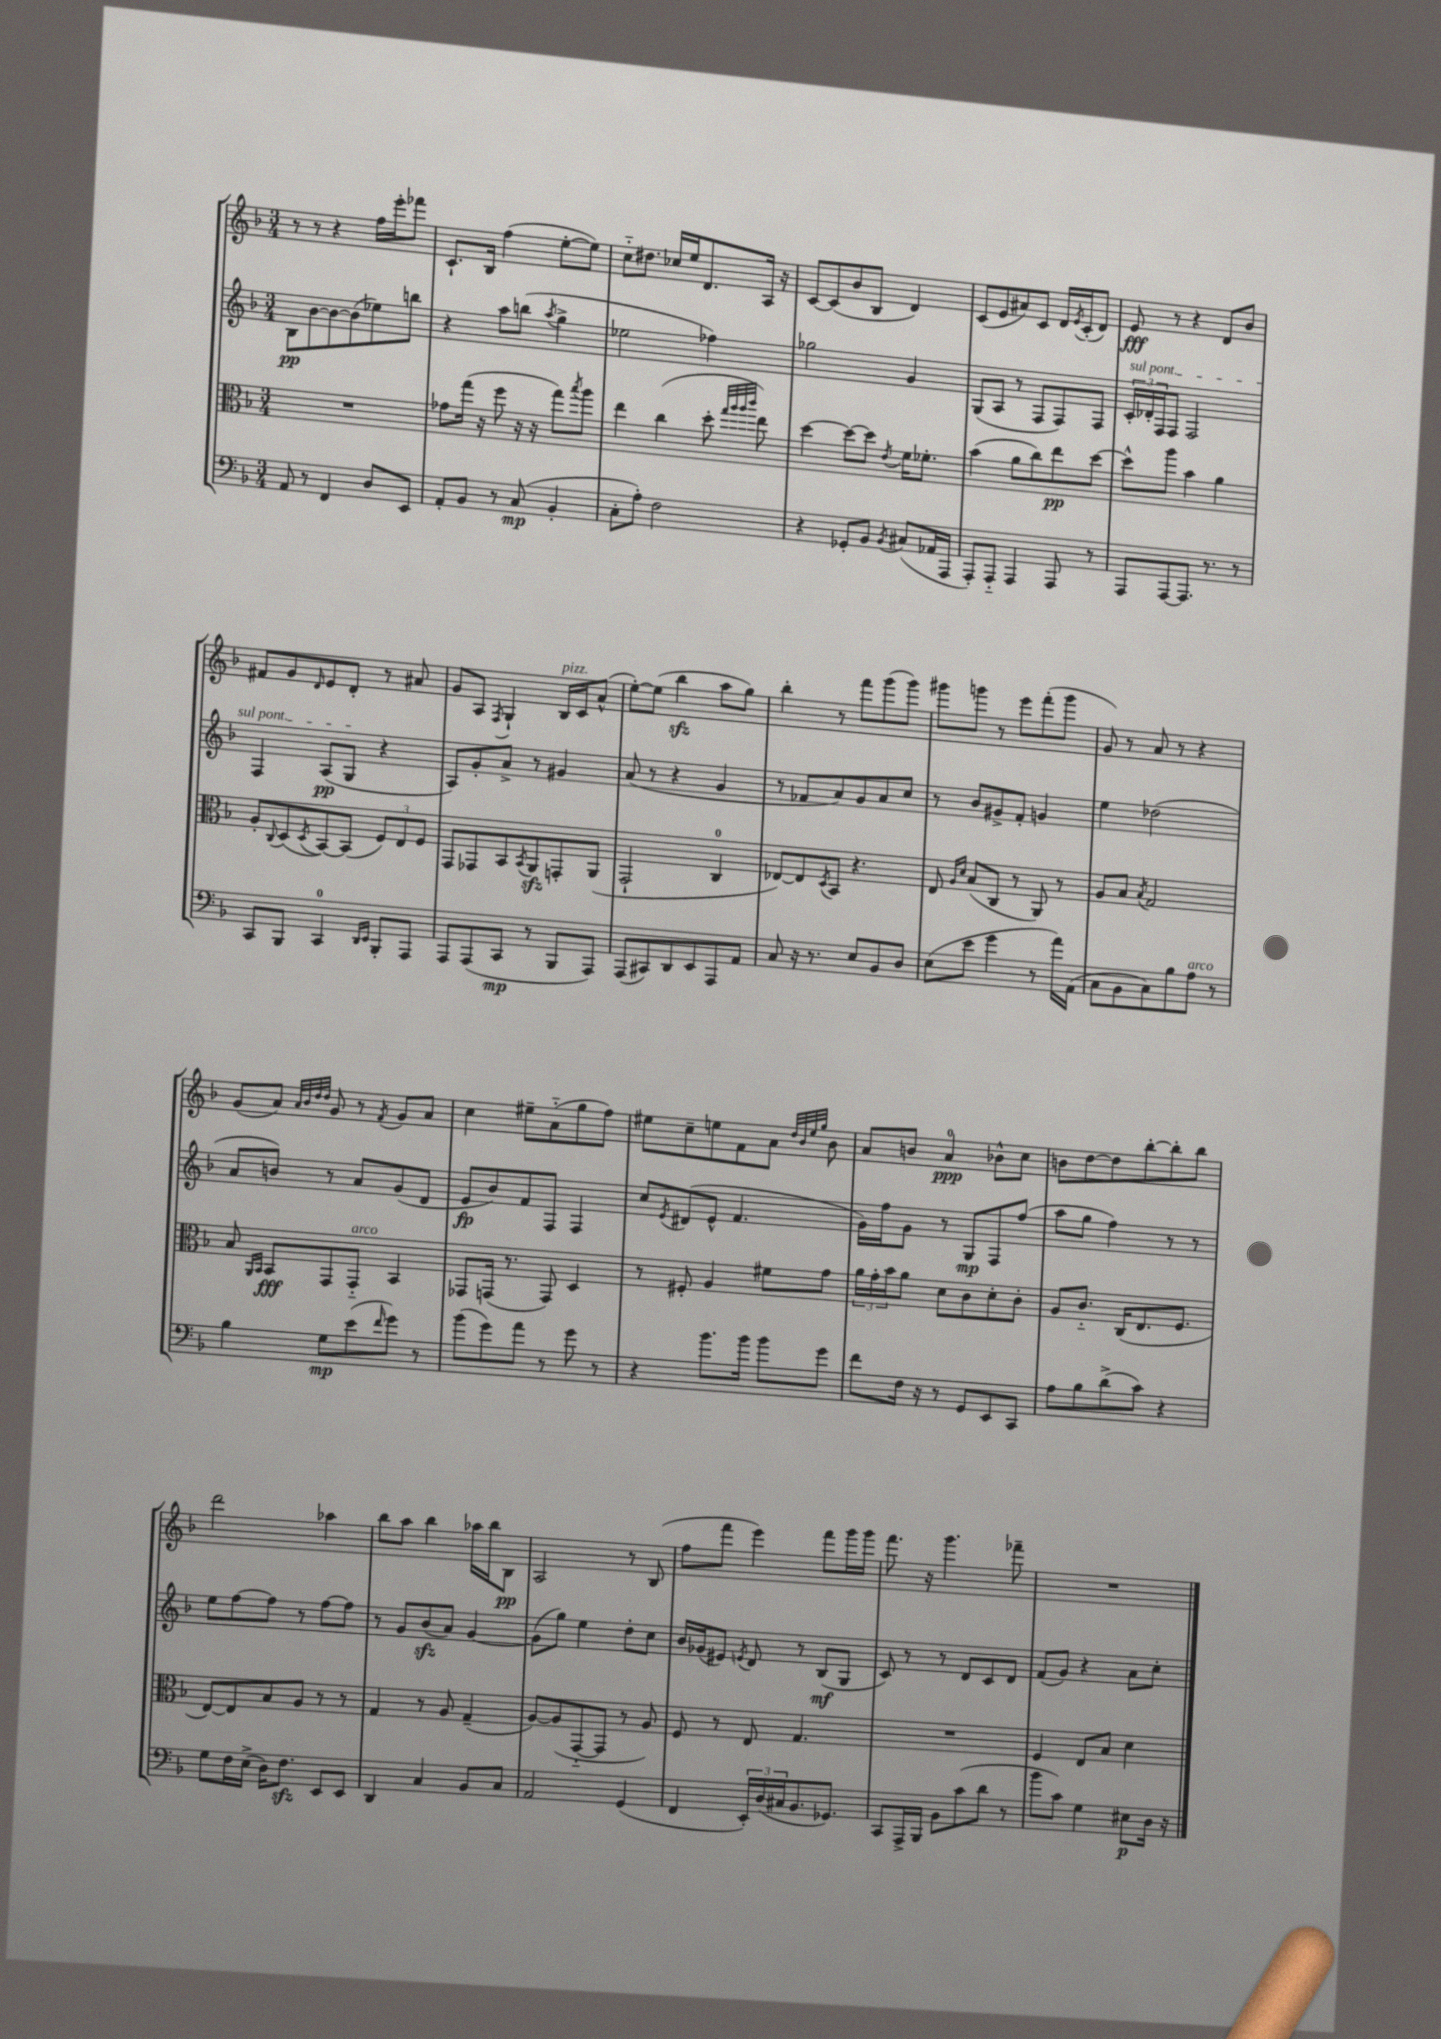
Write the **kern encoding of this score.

**kern	**kern	**kern	**kern
*staff4	*staff3	*staff2	*staff1
*clefF4	*clefC3	*clefG2	*clefG2
*k[b-]	*k[b-]	*k[b-]	*k[b-]
*M3/4	*M3/4	*M3/4	*M3/4
8AA/	2.r	8B-\L	8r
8r	.	[8b-\	8r
4FF/	.	8b-\_	4r
.	.	(8b-\]	.
8D/L	.	8ee-\)	16ff\LL
.	.	.	16eee'\J
8EE/J	.	8bb\J	8fff-\J
=	=	=	=
8AA'/L	8g-\L	4r	8.c`/L
8BB-/J	(16gg\Jk	.	.
.	16r	.	16B-/Jk
8r	8ff\	8aa\L	(4ff\
(8C/	16r	(8bb\J	.
.	16r	.	.
.	.	8qaa/	.
4BB-'/	8gg\L)	4gg^\	[8ee'\L
.	8qbb-/	.	.
.	8aa\J	.	8ee\]J)
=	=	=	=
8C'\L	4ee\	2ee-\	8cc'~\L
8A'\J)	.	.	8.dd#\J
2F\	(4cc\	.	.
.	.	.	16cc-/LL
.	.	.	16ee/J
.	.	.	8.d/
.	8dd'\	4ff-\)	.
.	32qqgg/LLL	.	.
.	32qqaa/	.	.
.	32qqaa/	.	.
.	32qqccc/JJJ	.	.
.	8ee\)	.	16A/Jk
.	.	.	16r
=	=	=	=
4r	[4dd\	2gg-\	[8c/L
.	.	.	(8c/]
8GG-'/L	8dd\_L	.	8b-/
8BB-/J	8dd\]J	.	8B-/J
8qBB-/	8qe/	.	.
(8C#/L	16f\LK	4g/	4d/)
.	8.f-'\J	.	.
16AA-/L	.	.	.
16AAA/JJ	.	.	.
=	=	=	=
8AAA'/L)	(4b-\	(8G/L	(8c/L
8AAA'~/J	.	8A/J	8e/
4AAA/	8a\L	8r	8a#/)
.	8cc\)	8F/L	8c/J
8AAA/	8ee\	8F/)	16d/LL
.	.	.	8qe/
.	.	.	(16c'/J
8r	[8dd\J	8F/J	8d/J)
=	=	=	=
8AAA/L	8dd^^\]L	24c'/LL	8e/
.	.	24d-'/	.
.	.	24F/J	.
[8AAA/	8aa\J	8F/J	8r
8.AAA/]J	4b-\	2F/	4r
8.r	.	.	.
.	4a\	.	8d/L
8r	.	.	8b-/J
=	=	=	=
8CC/L	8A'/L	4F/	8f#/L
.	8qqC/	.	.
8BBB-/J	(8D/	.	8g/
.	8qD/	.	16qqd/
4CC/	[8BB-/)	(8A/L	8e/
.	(8BB-/]J	8G/J	8d'/J
16qqDD/LL	.	.	.
16qqEE/JJ	.	.	.
8BBB-'/L	12F/L)	4r	8r
.	12E/	.	.
8AAA/J	.	.	8a#/
.	12F/J	.	.
=	=	=	=
8AAA/L	8GG/L	8A/L)	8g/L
(8AAA/	8GG-/	8g'/	8A/J
.	.	.	8qF/
8CC/J	8BB-/	8a^/J	4G`/
.	8qBB-/	.	.
8r	8AA/	8r	.
8BBB-/L	8GG'/	4g#/	16B-/LL
.	.	.	16c/J
8AAA/J)	(8AA/J	.	(8a^^/J
=	=	=	=
(8AAA/L	2GG`/	(8a/	[8ee'\L)
8CC#/)	.	8r	(8ee\]J
8DD/	.	4r	4bb-\
8EE/	.	.	.
8AAA/	4C/	4g/	8aa\L
8AA/J	.	.	8gg\J)
=	=	=	=
8C/	[8E-/L)	8r	4bb-'\
16r	8E-/]	8f-/L	.
8.r	.	.	.
.	8qD/	.	.
.	8BB-/J	8a/)	8r
8E/L	4.r	8g/	8fff\L
8BB-/	.	8a/	(8ggg\
8D/J	.	8cc/J	8ggg\J)
=	=	=	=
(8E\L	8E/	8r	8ggg#\L
.	16qqA/LL	.	.
.	16qqd/JJ	.	.
8e\J	(8B-/L	8b-/L	8ggg\J
4g\	8C/J	8g#^/	8r
.	8r	8f'/J	8eee\L
8r	8AA/)	4g/	(8fff'\
16a\LL)	8r	.	8ggg\J
(16AA\JJ	.	.	.
=	=	=	=
8C\L	8A/L	4ee\	8g/)
8BB-\	8B-/J	.	8r
.	8qB-/	.	.
8C\)	2G/	(2dd-\	8a/
8B-\	.	.	8r
8A\J	.	.	4r
8r	.	.	.
=	=	=	=
4B-\	8B-/	8a/L	(8g/L
.	16qqAA/LL	.	.
.	16qqBB-/JJ	.	.
.	8BB-/L	8b/J)	8a/J)
.	.	.	32qqa/LLL
.	.	.	32qqb-/
.	.	.	32qqdd/
.	.	.	32qqdd/JJJ
8G\L	8GG/	8r	8g/
(8e\	8GG'~/J	8a/L	8r
16qqf/	.	.	8qf/
8g\J)	4BB-/	(8g/	8g/L
8r	.	8d/J	8a/J
=	=	=	=
(8b-\L	8GG-/L	8e/L	4cc\
8g\)	(16GG/Jk	8b-/)	.
.	8.r	.	.
8a\J	.	8f/	8ee#~\L
8r	8GG/)	8F/J	(8a'~\
8g\	4D/	4F/	8gg\
8r	.	.	8ff\J)
=	=	=	=
4r	8r	8cc/L	8ee#\L
.	.	8qe/	.
.	8F#'/	(8d#/	8cc~\
8.b-\L	4A/	8e^^/J	8ee\
.	.	4.f/	8f\
16b-\Jk	.	.	.
8b-\L	8f#\L	.	8a\J
.	.	.	32qqdd/LLL
.	.	.	32qqb-/
.	.	.	32qqee/
.	.	.	32qqgg/JJJ
8g\J	8g\J	.	8b-\
=	=	=	=
8f\L	24a\LL	16g\LL)	8a/L
.	24g'\	.	.
.	.	16ff\J	.
.	24b-\J	.	.
16F\Jk	8a\J	8g\J	8b/J
16r	.	.	.
8r	8d\L	8r	4a/
8GG/L	8c\	8G/L	.
8EE/	8d'\	8F/	8b-^^\L
8CC/J	8c'\J	(8ff/J	8cc\J
=	=	=	=
8A\L	8A/L	8aa\L	8b\L
8B-\	8.c'~/J	8gg\J	[8dd\
(8d^\	.	4ff\)	8dd\]
.	(16C/LK	.	.
8c\J)	8.E/	.	[8bb-'\
4r	.	8r	8bb-'\]
.	8.F/J	.	.
.	.	8r	8bb-\J
=	=	=	=
8G\L	[8E/L)	8ee\L	2ddd\
16F\L	8E/]	[8ff\	.
(16E^\JJ	.	.	.
16D\LK)	8B-/	8ff\]J	.
8.F\J	.	.	.
.	8A/J	8r	.
8EE/L	8r	[8ff\L	4aa-\
8EE/J	8r	8ff\]J	.
=	=	=	=
4DD/	4G/	8r	8bb-\L
.	.	8g/L	8aa\J
4C/	8r	(8b-/	4bb-\
.	8A/	8a/J)	.
8BB-/L	(4G~/	[4g/	16aa-\LL
.	.	.	16bb-\J
8C/J	.	.	8B-\J
=	=	=	=
2AA/	[8A/L)	(8g\]L	2A/
.	(8A/]	8gg\J)	.
.	[8GG'~/	4ee\	.
.	8GG/]J	.	.
(4GG/	8r	8dd'\L	8r
.	8A/)	8cc\J	(8B-/
=	=	=	=
4FF/	8F/	16b-/LL	8ff\L
.	.	(16g-/J	.
.	8r	8e#/J)	8fff\J
.	.	8qe/	.
24EE'/LL)	8E/	8d/	4eee\)
(24D/	.	.	.
24C#/J	.	.	.
8.BB-/	4.G/	8r	.
.	.	(8B-/L	8fff\L
8.GG-/J)	.	.	.
.	.	8G/J	16ggg\L
.	.	.	16ggg\JJ
=	=	=	=
8CC/L	2.r	8c/)	8.fff\
16AAA^/L	.	8r	.
16BBB-/JJ	.	.	16r
8BB-\L	.	8r	4.ggg\
(8c\	.	8d/L	.
8d\J	.	8c/	.
8r	.	8d/J	8fff-~\
=	=	=	=
8b-\L	4F/	(8f/L	2.r
8c\J)	.	8g/J)	.
4G\	8E/L	4r	.
.	8B-/J	.	.
8E#\L	4d\	8a\L	.
16D\Jk	.	8cc'\J	.
16r	.	.	.
==	==	==	==
*-	*-	*-	*-
